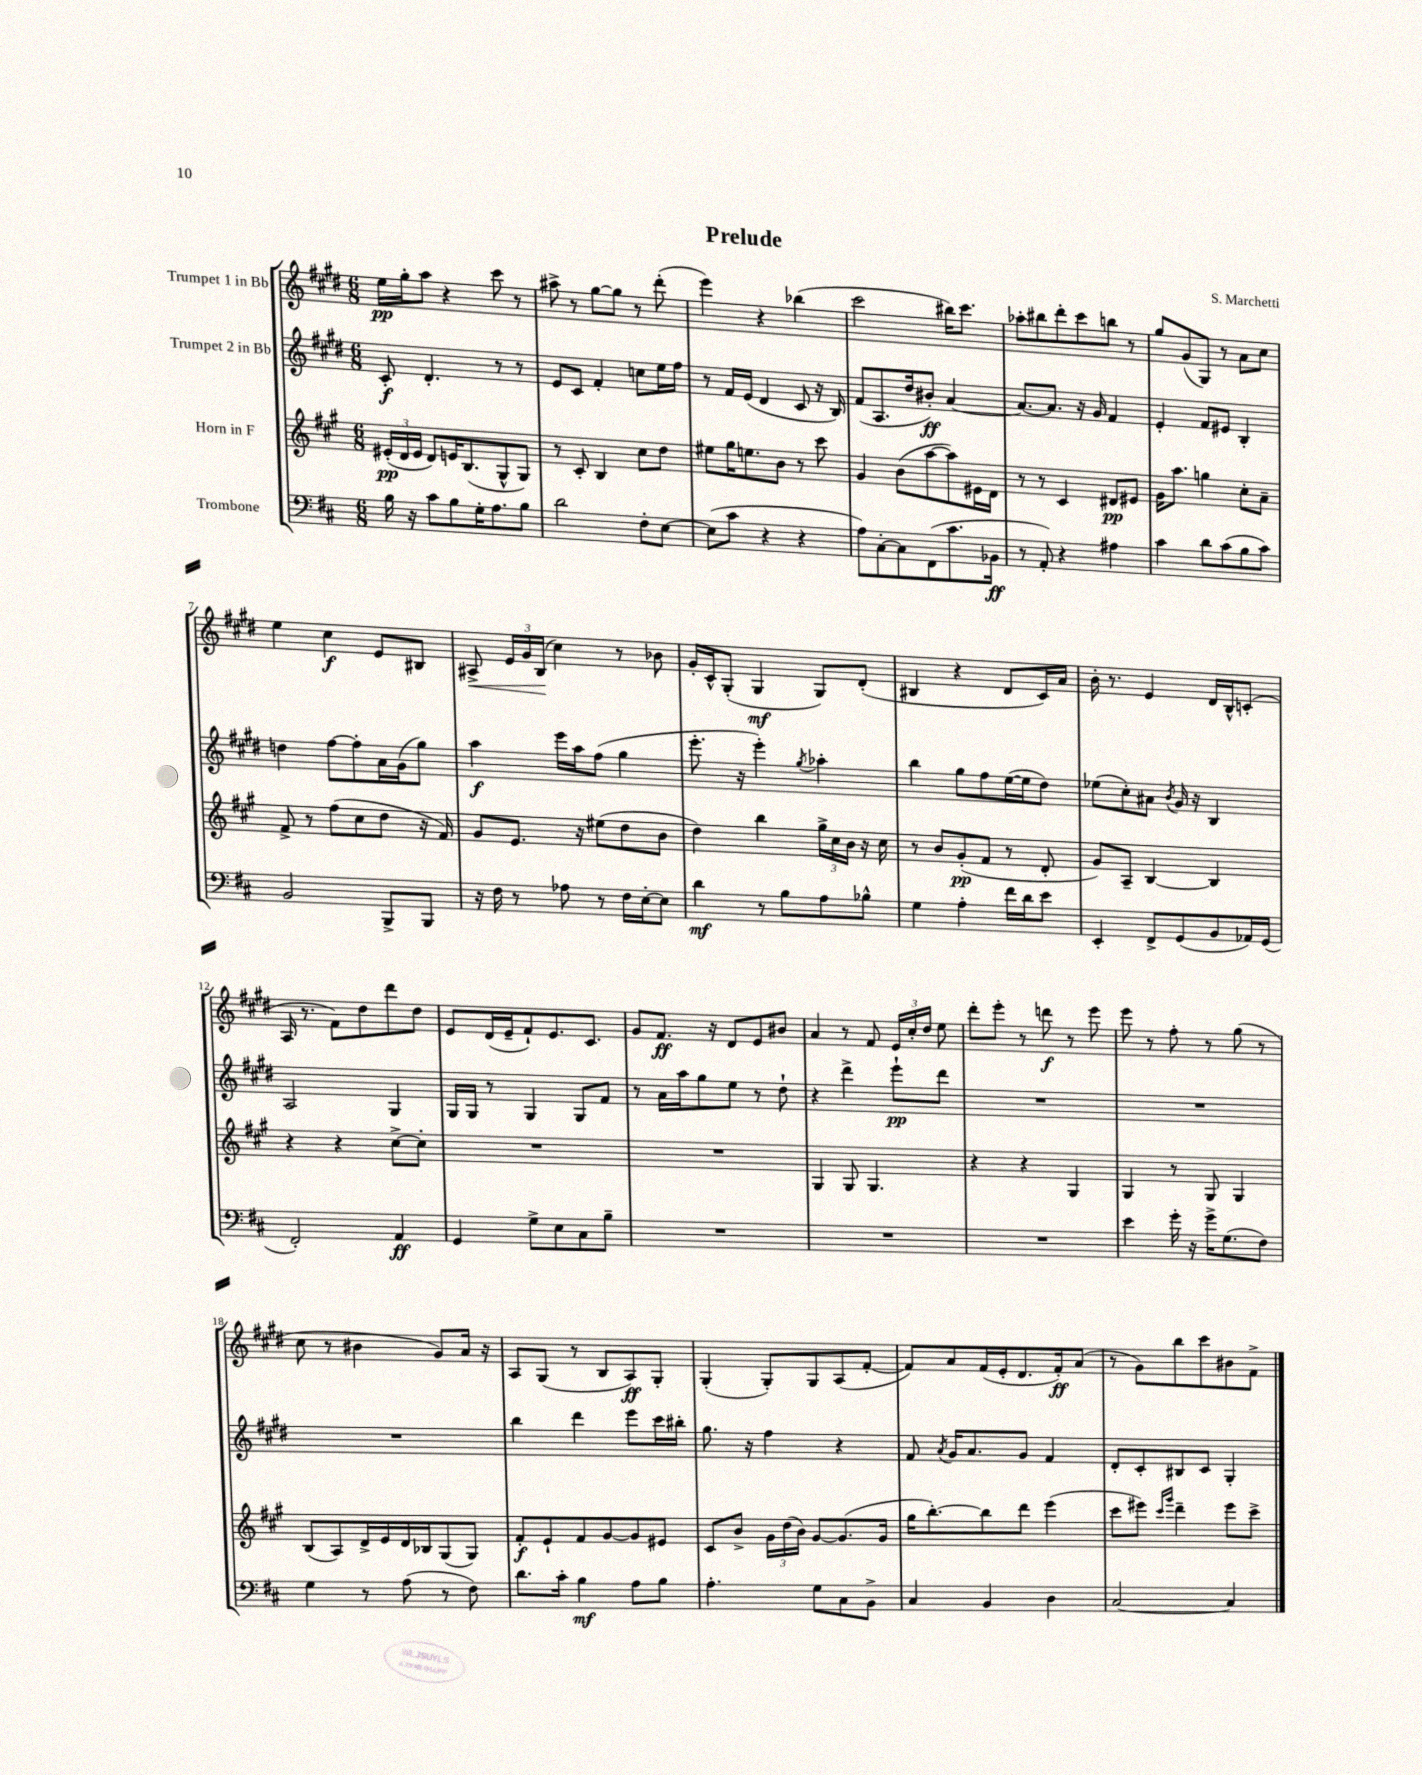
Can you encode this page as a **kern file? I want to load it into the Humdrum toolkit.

**kern	**kern	**kern	**kern
*staff4	*staff3	*staff2	*staff1
*clefF4	*clefG2	*clefG2	*clefG2
*k[f#c#]	*k[f#c#g#]	*k[f#c#g#d#]	*k[f#c#g#d#]
*M6/8	*M6/8	*M6/8	*M6/8
16B\	(24e#'/LL	8c#'/	16ee\LL
.	24d/	.	.
16r	.	.	16gg#'\J
.	24e#/JJ	.	.
8c#\L	8d/L)	4.d#'/	8aa\J
8B\	16e/K	.	4r
.	(8.B/	.	.
16G'\K	.	.	.
8.A\	.	.	.
.	8G#^^/	8r	8ccc#\
8B\J	8G#/J)	8r	8r
=	=	=	=
2d\	8r	8e/L	8aa#^\
.	8c#'/	8c#/J	8r
.	4B/	4f#'/	[8gg#\L
.	.	.	8gg#\]J
8F#'\L	8cc#\L	8cc\L	8r
[8E\J	8dd\J	16ee\L	(8ddd#'\
.	.	16ff#\JJ	.
=	=	=	=
(8E\]L	8ee#\L	8r	4eee\)
8c#\J	16gg#\K	16f#/LL	.
.	8.ee\	(16e/JJ	.
4r	.	4d#/	4r
.	8b\J	.	.
4r	8r	8c#/	(4bb-\
.	8ccc#\	16r	.
.	.	16B/)	.
=	=	=	=
8A\L)	4g#/	(8f#/L	2ccc#\
[8C#'\	.	8.A/	.
8C#\]	(8b\L	.	.
.	.	16dd#/k	.
(8FF#\	[8aa\	8b#'/J)	.
8.c#\	8aa\])	[4a/	16bb#\LK)
.	.	.	8.ccc#\J
.	16e#\L	.	.
16BB-\Jk	16d\JJ	.	.
=	=	=	=
8r	8r	8.a/_L	8aa-'\L
8AA'/)	8r	.	8bb#\
.	.	8.a/]J	.
4r	4c#/	.	8ddd#'\
.	.	16r	8ccc#\
.	.	16g#/	.
4A#\	8d#/L	4f#/	8bb\J
.	8e#/J	.	8r
=	=	=	=
4c#\	16g#\LK	4e'/	8gg#/L
.	8.aa\J	.	.
.	.	.	(8g#/
8d\L	4gg\	8f#/L	8G#/J)
(8c#\	.	8e#/J	8r
8B\	8cc#'\L	4B'/	8a\L
8c#\J)	8a~\J	.	8cc#\J
=	=	=	=
2BB/	8f#^/	4dd\	4ee\
.	8r	.	.
.	(8ff#\L	[8ff#\L	4cc#\
.	8cc#\	8ff#'\]	.
8BBB^/L	8dd\J	16a\L	8e/L
.	.	(16g#\J	.
8BBB/J	16r	8gg#\J)	8B#/J
.	16f#/)	.	.
=	=	=	=
16r	8g#/L	4aa\	8A#^/
16F#\	.	.	.
8r	8.e/J	.	24e/LL
.	.	.	24g#/
.	.	.	(24B/JJ
8A-\	.	16eee\LL	4cc#\)
.	16r	16aa\J	.
8r	(8ee#\L	(8ff#\J	.
16F#\LL	8dd\	4gg#\	8r
[16E'\J	.	.	.
8E\]J	8b\J	.	8b-\
=	=	=	=
4d\	4dd\)	8.eee'\	16g#'/LL
.	.	.	16c#^^/J
.	.	.	(8G#'/J
.	.	16r	.
8r	4bb\	4eee'\)	4G#/
8B\L	.	.	.
.	.	8qgg#/	.
8A\	24gg#^\LL	4aa-'\	8G#/L)
.	24cc#\	.	.
.	24b\JJ	.	.
8B-^^\J	16r	.	(8d#'/J
.	16cc#\	.	.
=	=	=	=
4G\	8r	4bb\	4B#/
.	8b/L	.	.
4A'\	(8g#'/	8gg#\L	4r
.	8f#/J	8ff#\	.
16f#\LL	8r	([16ee\L	8d#/L
16d\J	.	16ee\]J	.
8e\J	8d'/	8dd#\J)	16c#/L)
.	.	.	16a/JJ
=	=	=	=
4EE'/	8g#/L)	(8ee-\L	16b'\
.	.	.	8.r
.	8A~/J	8cc#'\)	.
8FF#^/L	[4B/	8a#\J	4e/
.	.	8qb/	.
(8GG/	.	16g#/	.
.	.	16r	.
8BB/	4B/]	4B/	16d#/LL
.	.	.	16B^^/J
16AA-/L)	.	.	(8c'/J
(16GG/JJ	.	.	.
=	=	=	=
2FF#'/)	4r	2A/	16A/
.	.	.	8.r
.	4r	.	8f#\L)
.	.	.	8dd#\
4AA/	[8cc#^\L	4G#/	8ddd#\
.	8cc#'\]J	.	8dd#\J
=	=	=	=
4GG/	2.r	16G#/LL	8e/L
.	.	16G#/JJ	.
.	.	8r	(16d#/L
.	.	.	16e~/J
8G^\L	.	4G#/	8f#`/)
8E\	.	.	8.e/
8C#\	.	8G#/L	.
.	.	.	8.c#/J
8B~\J	.	8f#/J	.
=	=	=	=
2.r	2.r	8r	8g#/L
.	.	16a\LL	8.f#/J
.	.	16aa\J	.
.	.	8gg#\	.
.	.	.	16r
.	.	8ee\J	8d#/L
.	.	8r	8e/
.	.	8dd#`\	8b#/J
=	=	=	=
2.r	4G#/	4r	4a/
.	8G#/	4ddd#^\	8r
.	4.G#/	.	8f#/
.	.	8eee`\L	24e/LL
.	.	.	24cc#'/
.	.	.	24dd#/JJ
.	.	8ddd#\J	8ee\
=	=	=	=
2.r	4r	2.r	8ddd#'\L
.	.	.	8eee'\J
.	4r	.	8r
.	.	.	8ddd\
.	4G#/	.	8r
.	.	.	8eee\
=	=	=	=
4e\	4G#/	2.r	8eee\
.	.	.	8r
16g'\	8r	.	8ff#'\
16r	.	.	.
16g^\LK	8G#/	.	8r
(8.G\	.	.	.
.	4G#/	.	(8gg#\
8F#\J)	.	.	8r
=	=	=	=
4G\	(8B/L	2.r	8cc#\
.	8A/)	.	8r
8r	16d^/L	.	4b#\
.	16e/	.	.
(8A\	16d/	.	.
.	16B-/J	.	.
8r	(8G#/	.	8g#/L)
8F#\)	8G#/J)	.	16a/Jk
.	.	.	16r
=	=	=	=
8.d\L	8f#'/L	4bb\	8A/L
.	8e`/	.	(8G#/J
16c#'\Jk	.	.	.
4B\	8f#/	4ddd#\	8r
.	[8g#/	.	8B/L
8A\L	8g#/]	8eee\L	8A/)
8B\J	8e#/J	16ccc#\L	8G#'/J
.	.	16bb#'\JJ	.
=	=	=	=
4.A'\	8c#/L	8.gg#\	(4G#'/
.	8b^/J	.	.
.	.	16r	.
.	24g#\LL	4ff#\	8G#'/L)
.	(24dd\	.	.
.	24b\JJ)	.	.
8G\L	[8g#/L	.	8G#/
8C#\	(8.g#/]	4r	(8A/
8BB^\J	.	.	[8f#'/J
.	16g#/Jk	.	.
=	=	=	=
4C#/	16gg#\LK	8f#/	8f#/]L)
.	[8.bb'\)	.	.
.	.	8qa/	.
.	.	16g#/LK	8a/
.	.	8.a/	.
4BB/	8bb\]	.	(16f#/L
.	.	.	16e'/J
.	8ddd\J	8g#/J	8.d#/
4D\	(4eee\	4f#/	.
.	.	.	16f#'/k)
.	.	.	(8a/J
=	=	=	=
[2C#/	8ccc#\L	8d#'/L	8r
.	8eee#\J)	8c#'/	8g#\L)
.	16qqccc#/LL	.	.
.	16qqggg#/JJ	.	.
.	4ddd~\	8B#/	8bb\
.	.	8c#/J	8ccc#\
4C#/]	8eee#\L	4G#'/	8b#\
.	8ccc#^\J	.	8f#^\J
==	==	==	==
*-	*-	*-	*-
